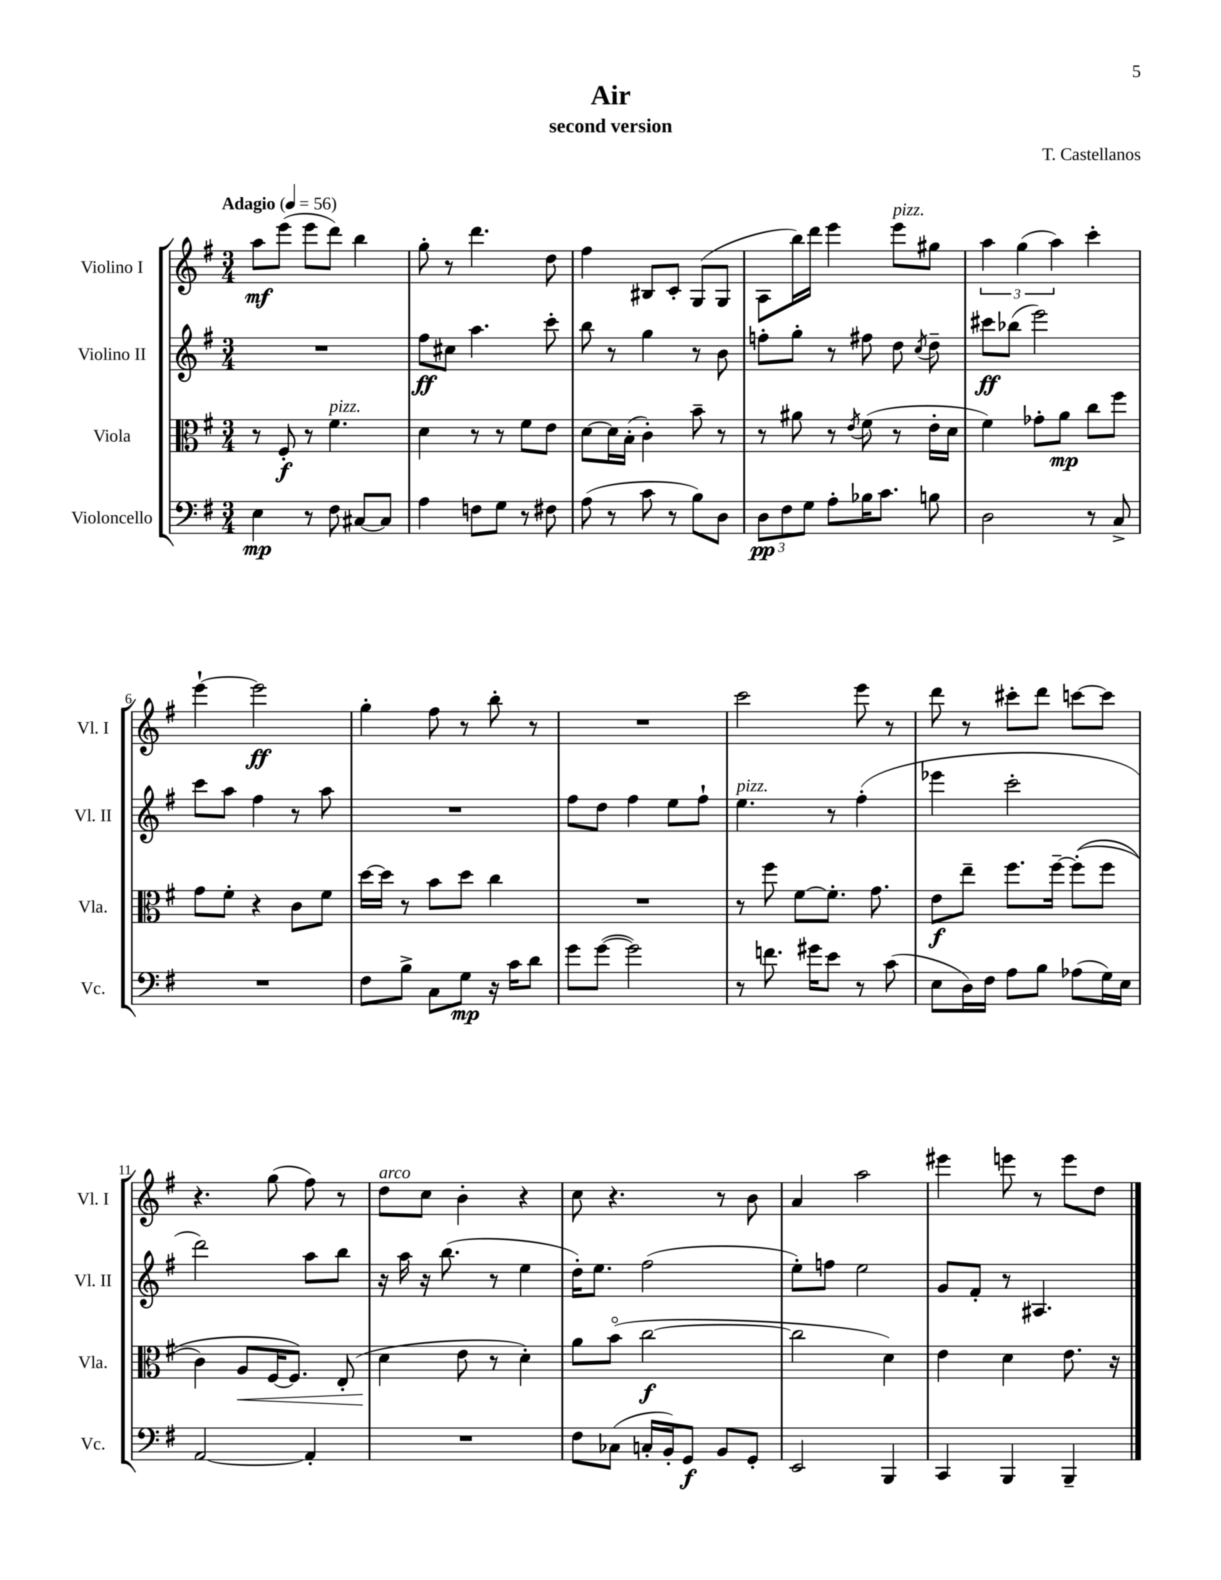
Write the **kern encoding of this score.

**kern	**kern	**kern	**kern
*staff4	*staff3	*staff2	*staff1
*clefF4	*clefC3	*clefG2	*clefG2
*k[f#]	*k[f#]	*k[f#]	*k[f#]
*M3/4	*M3/4	*M3/4	*M3/4
*MM56	*MM56	*MM56	*MM56
4E\	8r	2.r	8aa\L
.	8F#'/	.	(8eee\J
8r	8r	.	8eee\L
8F#\	4.f#\	.	8ddd\J)
[8C#/L	.	.	4bb\
8C#/]J	.	.	.
=	=	=	=
4A\	4d\	8ff#\L	8gg'\
.	.	8cc#\J	8r
8F\L	8r	4.aa\	4.ddd\
8G\J	8r	.	.
8r	8f#\L	.	.
8F#\	8e\J	8ccc'\	8dd\
=	=	=	=
(8A\	[8d\L	8bb\	4ff#\
8r	16d\]L	8r	.
.	(16B'\JJ	.	.
8c\	4c'\)	4gg\	8B#/L
8r	.	.	8c'/J
8B\L)	8b~\	8r	(8G/L
8D\J	8r	8b\	8G/J
=	=	=	=
12D\L	8r	8ff'\L	8A\L
12F#\	.	.	.
.	8a#\	8gg'\J	16bb\L)
12G\J	.	.	.
.	.	.	16ddd\JJ
8A'\L	8r	8r	4eee\
.	8qe/	.	.
16B-\K	(8f#\	8ff#\	.
8.c\J	.	.	.
.	8r	8dd\	8eee\L
.	.	8qcc/	.
8B\	16e'\LL	8dd~\	8gg#\J
.	16d\JJ	.	.
=	=	=	=
2D\	4f#\)	8ccc#\L	6aa\
.	.	(8bb-\J	.
.	.	.	(6gg\
.	8g-'\L	2eee\)	.
.	.	.	6aa\)
.	8a\J	.	.
8r	8cc\L	.	4ccc'\
8C^/	8ff#\J	.	.
=	=	=	=
2.r	8g\L	8ccc\L	[4eee`\
.	8f#'\J	8aa\J	.
.	4r	4ff#\	2eee\]
.	8c\L	8r	.
.	8f#\J	8aa\	.
=	=	=	=
8F#\L	[16dd\LL	2.r	4gg'\
.	16dd\]JJ	.	.
8B^\J	8r	.	.
8C\L	8b\L	.	8ff#\
8G\J	8dd\J	.	8r
16r	4cc\	.	8bb'\
16c\LK	.	.	.
8d\J	.	.	8r
=	=	=	=
8g\L	2.r	8ff#\L	2.r
([8g\J	.	8dd\J	.
2g\])	.	4ff#\	.
.	.	8ee\L	.
.	.	8ff#`\J	.
=	=	=	=
8r	8r	4.ee\	2ccc\
8.f\	8ff#\	.	.
.	[8f#\L	.	.
16g#\LK	.	.	.
8e\J	8.f#'\]J	8r	.
8r	.	(4ff#'\	8eee\
.	8.g\	.	.
(8c\	.	.	8r
=	=	=	=
8E\L	8e\L	4eee-\	8ddd\
16D\L)	8ee~\J	.	8r
16F#\JJ	.	.	.
8A\L	8.ff#\L	2ccc'\	8ccc#'\L
8B\J	.	.	8ddd\J
.	[16ff#~\Jk	.	.
(8A-\L	&((8ff#'\]L	.	[8ccc\L
16G\L)	8ff#\J	.	8ccc\]J
16E\JJ	.	.	.
=	=	=	=
[2AA/	4c\)	2ddd\)	4.r
.	8A/L	.	.
.	[16F#/K	.	(8gg\
.	8.F#/]J&)	.	.
4AA'/]	.	8aa\L	8ff#\)
.	(8E'/	8bb\J	8r
=	=	=	=
2.r	4d\	16r	8dd\L
.	.	16aa\	.
.	.	16r	8cc\J
.	.	(8.bb\	.
.	8e\	.	4b'\
.	8r	8r	.
.	4d'\)	4ee\	4r
=	=	=	=
8F#\L	8a\L	16dd'\LK)	8cc\
.	.	8.ee\J	.
(8C-\J	(8bo\J	.	4.r
16C'/LL	[2cc\	(2ff#\	.
16BB'/J)	.	.	.
8GG/J	.	.	.
8BB/L	.	.	8r
8GG'/J	.	.	8b\
=	=	=	=
2EE/	2cc\]	8ee'\L)	4a/
.	.	8ff\J	.
.	.	2ee\	2aa\
4BBB/	4d\)	.	.
=	=	=	=
4CC/	4e\	8g/L	4eee#\
.	.	8f#'/J	.
4BBB/	4d\	8r	8eee\
.	.	4.A#/	8r
4BBB~/	8.e\	.	8eee\L
.	.	.	8dd\J
.	16r	.	.
==	==	==	==
*-	*-	*-	*-
